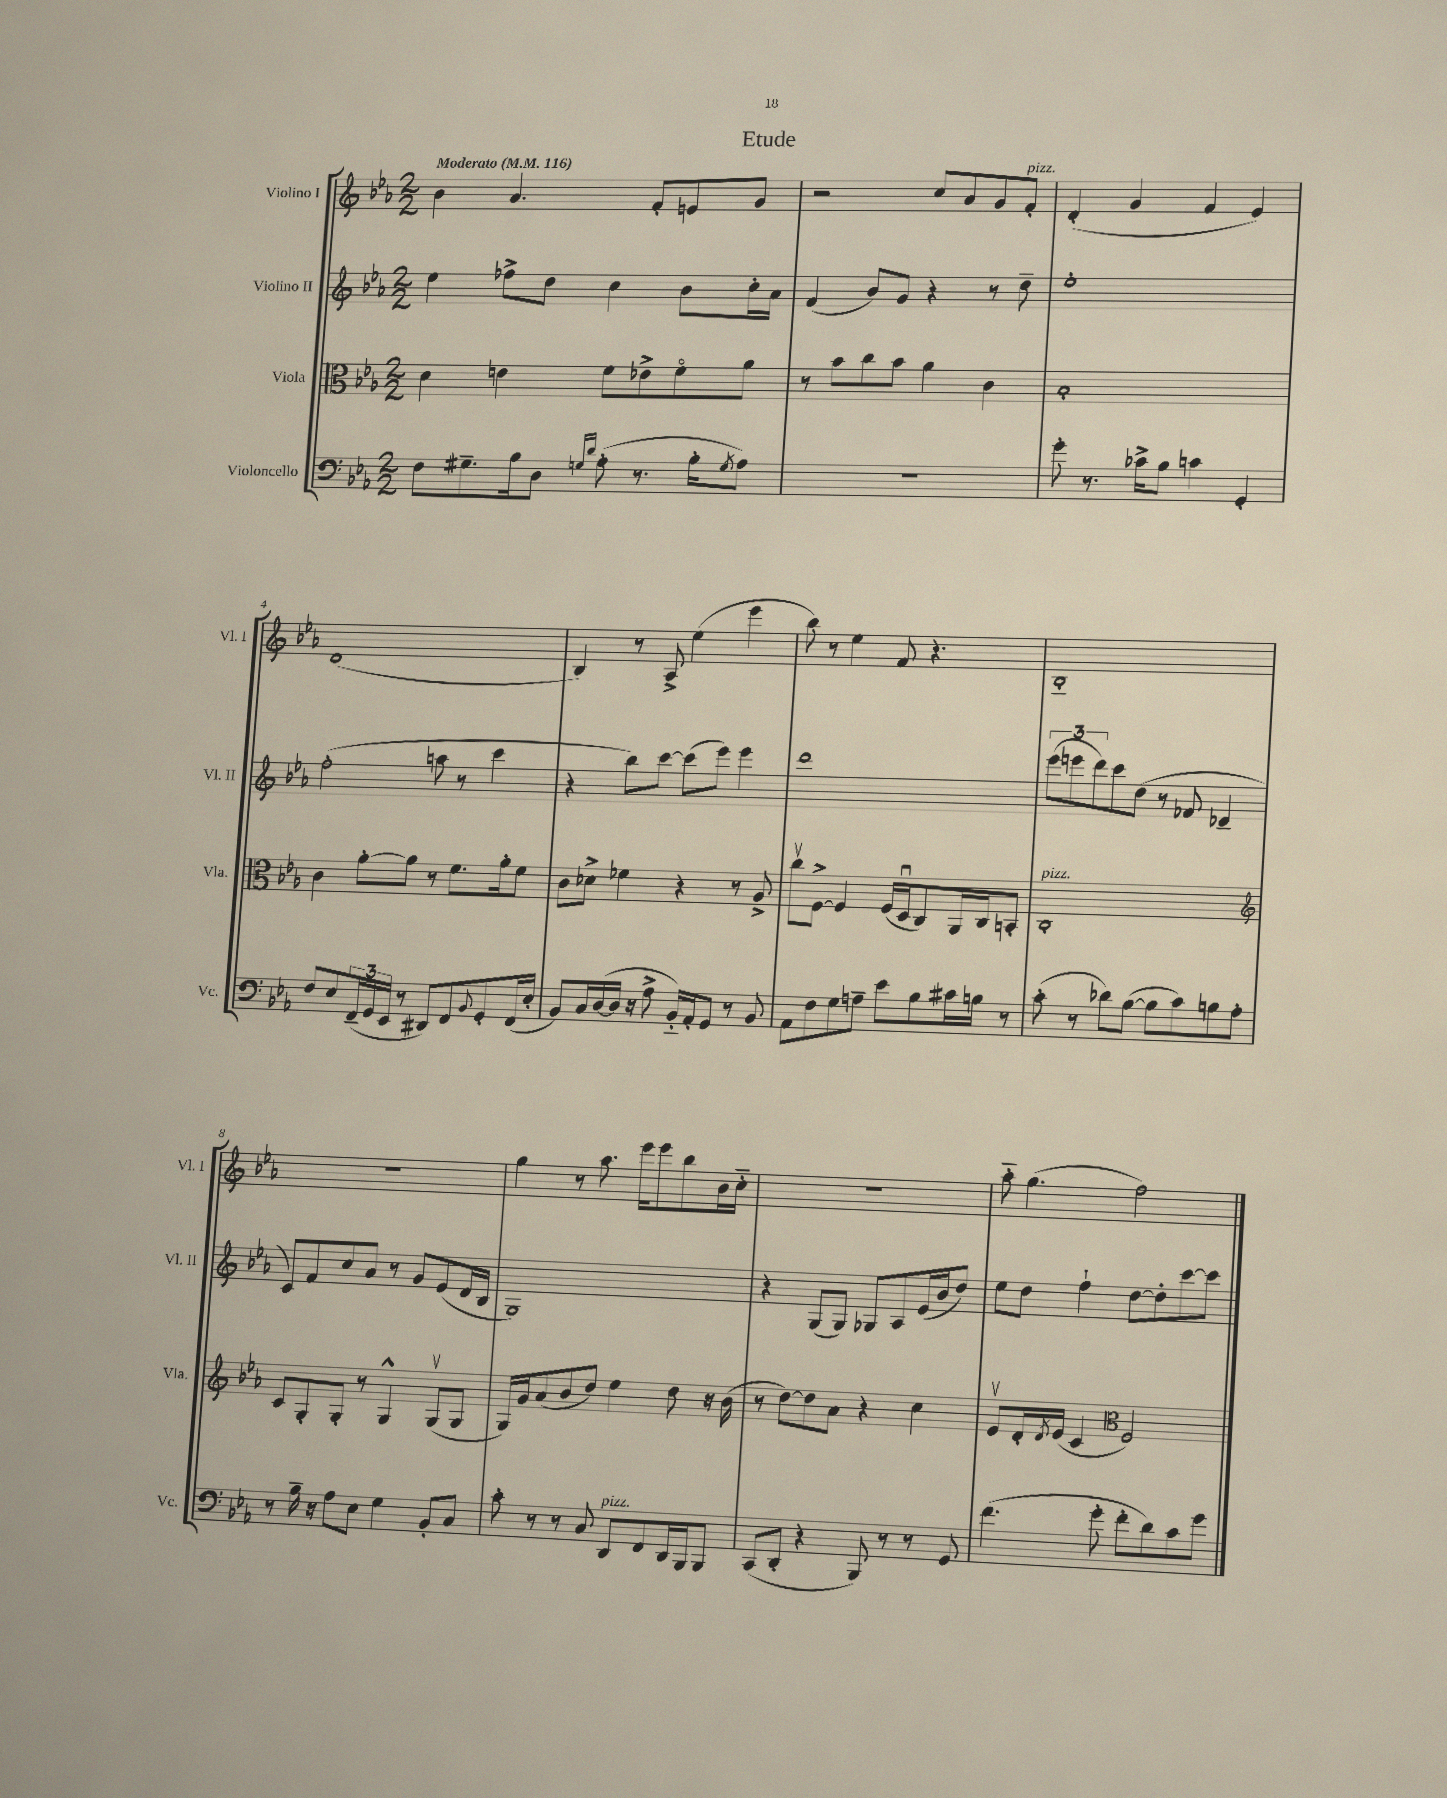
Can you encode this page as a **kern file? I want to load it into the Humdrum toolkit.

**kern	**kern	**kern	**kern
*part4	*part3	*part2	*part1
*staff4	*staff3	*staff2	*staff1
*I"Violoncello	*I"Viola	*I"Violino II	*I"Violino I
*I'Vc.	*I'Vla.	*I'Vl. II	*I'Vl. I
*clefF4	*clefC3	*clefG2	*clefG2
*k[b-e-a-]	*k[b-e-a-]	*k[b-e-a-]	*k[b-e-a-]
*M2/2	*M2/2	*M2/2	*M2/2
*MM116	*MM116	*MM116	*MM116
=1	=1	=1	=1
!	!	!	!LO:TX:a:B:t=Moderato
8F\L	4d\	4ee-\	4b-\
8.G#X~\	.	.	.
.	4en\	8ff-X^\L	4.a-/
16B-\k	.	.	.
8D\J	.	8dd\J	.
16qqGn/LL	.	.	.
16qqd/JJ	.	.	.
(8A-'\	8f\L	4cc\	.
8.r	8e-X^\	.	8f'/L
.	8f\	8b-\L	8en/
16B-'\KL	.	.	.
8qG/	.	.	.
8A-\J)	8a-\J	16cc'\L	8g/J
.	.	16a-\JJ	.
=2	=2	=2	=2
1r	8r	(4f/	2r
.	8b-\L	.	.
.	8cc\	8b-/L)	.
.	8b-\J	8g/J	.
.	4a-\	4r	8cc/L
.	.	.	8a-/
.	4c\	8r	8g/
!	!	!	!LO:TX:a:i:t=pizz.
.	.	8dd~\	8f'/J
=3	=3	=3	=3
8g'\	1B-'	1ee-'	(4d'/
8.r	.	.	.
.	.	.	4g/
16c-X^\KL	.	.	.
8B-\J	.	.	.
4cn\	.	.	4f/
4GG'/	.	.	4e-/)
!!LO:LB:g=z
=4	=4	=4	=4
8F/L	4c\	(2ff'\	(1d
8E-/	.	.	.
(24FF~/L	[8a-'\L	.	.
24GG/	.	.	.
24EE-/JJ	.	.	.
8r	8a-\J]	.	.
8DD#X/L)	8r	8aan\	.
8FF/	8.f\L	8r	.
8qqBB-/	.	.	.
8GG'/	.	4ccc\	.
.	16a-'\k	.	.
(16FF/L	8f\J	.	.
16E-'/JJ	.	.	.
=5	=5	=5	=5
8BB-/L)	8c\L	4r	4B-/)
16C/L	8d-X^\J	.	.
([16D/	.	.	.
16D/JJ]	4f-X\	8bb-\L)	8r
16r	.	.	.
8A-^\	.	[8ccc\J	8A-^/
16BB-/LL)	4r	(8ccc\L]	(4ee-\
16AA-'/J	.	.	.
8GG/J	.	8eee-\J)	.
8r	8r	4eee-\	4eee-\
8BB-/	8A-^/	.	.
=6	=6	=6	=6
8AA-\L	8ccv\L	1ddd	8bb-\)
8F\	[8F^\J	.	8r
8G\	4F/]	.	4ee-\
8An~\J	.	.	.
8e-\L	(16F/LL	.	8f/
.	16Du/J	.	.
8B-\	8C/)	.	4.r
16c#X\L	16AA-/L	.	.
16Bn\JJ	16C/J	.	.
8r	8BBn'/J	.	.
=7	=7	=7	=7
!	!LO:TX:a:i:t=pizz.	!	!
(8c'\	1C'	(12eee-\L	1B-
.	.	12eeen\	.
8r	.	.	.
.	.	12ddd\)	.
8d-X\L)	.	8ccc\	.
([8B-\J	.	(8dd\J	.
8B-\L]	.	8r	.
8c\)	.	8f-X/	.
8Bn\	.	4d-X~/	.
8A-'\J	.	.	.
!!LO:LB:g=z
=8	=8	=8	=8
*	*clefG2	*	*
8r	8c/L	8c/L)	1r
16B-~\	8G'/	8f/	.
16r	.	.	.
8A-\L	8G'/J	8cc/	.
8E-\J	8r	8a-/J	.
4G\	4G^^/	8r	.
.	.	8g/L	.
8BB-'/L	(8Gv/L	(8e-/	.
8C/J	8G/J	16d/L	.
.	.	16B-/JJ	.
=9	=9	=9	=9
8c'\	16G/LL)	1G)	4gg\
.	16g/J	.	.
8r	(8a-/	.	.
8r	8b-/	.	8r
8C/	8dd/J)	.	8.aa-\
!LO:TX:a:i:t=pizz.	!	!	!
8DD/L	4ee-\	.	.
.	.	.	16eee-\KL
8FF/	.	.	8eee-\
16DD/L	8dd\	.	8bb-\
16BBB-/J	.	.	.
8BBB-/J	16r	.	16b-\L
.	(16b-\	.	16cc\JJ
=10	=10	=10	=10
(8CC/L	8r	4r	1r
8DD'/J	[8dd\L)	.	.
4r	8dd\]	(8G/L	.
.	8a-\J	8G/J)	.
8BBB-/)	4r	8G-X/L	.
8r	.	8A-/	.
8r	4cc\	(16e-/L	.
.	.	16b-/J	.
8GG/	.	8dd/J)	.
=11	=11	=11	=11
(4.f\	8e-v/L	8ee-\L	8aa-\
.	16d'/L	8dd\J	(4.gg\
.	8qd/	.	.
.	(16e-/JJ	.	.
.	4c/	4ff`\	.
8g'\	.	.	.
*	*clefC3	*	*
8f'\L	2F/)	[8dd\L	2ff\)
8d\)	.	8dd'\]	.
8c\	.	[8ccc\	.
8g\J	.	8ccc\J]	.
==	==	==	==
*-	*-	*-	*-
